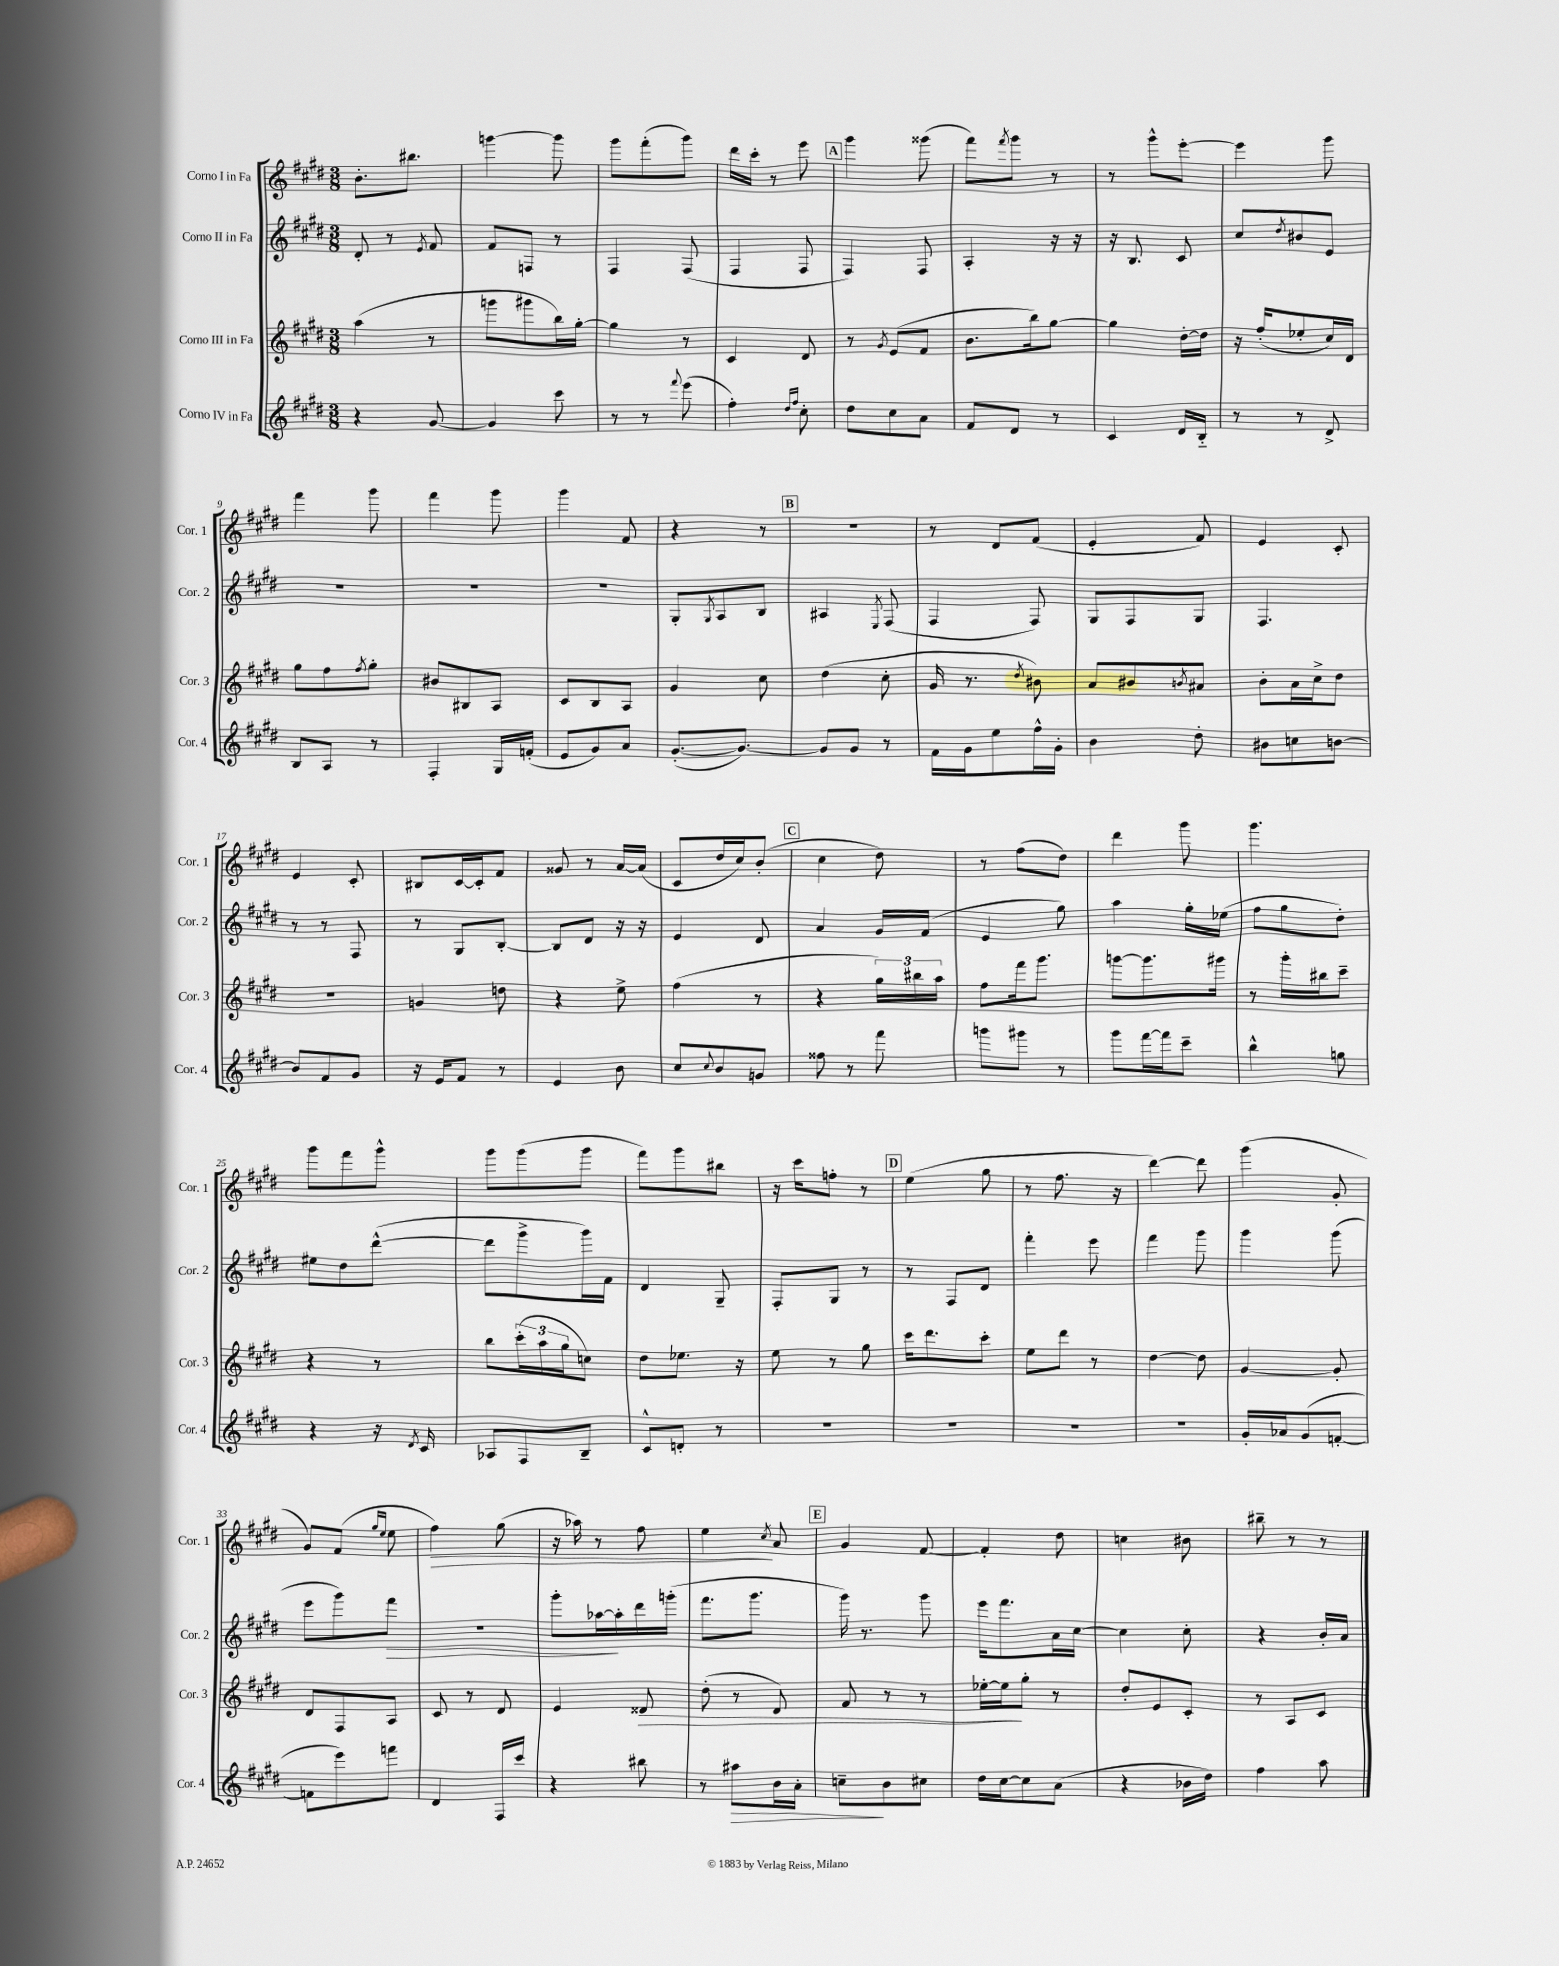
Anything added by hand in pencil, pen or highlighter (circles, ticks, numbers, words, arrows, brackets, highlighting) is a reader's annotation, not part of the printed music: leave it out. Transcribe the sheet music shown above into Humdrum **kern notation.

**kern	**dynam	**kern	**dynam	**kern	**dynam	**kern	**dynam
*part4	*part4	*part3	*part3	*part2	*part2	*part1	*part1
*staff4	*staff4	*staff3	*staff3	*staff2	*staff2	*staff1	*staff1
*I"Corno IV in Fa	*	*I"Corno III in Fa	*	*I"Corno II in Fa	*	*I"Corno I in Fa	*
*I'Cor. 4	*	*I'Cor. 3	*	*I'Cor. 2	*	*I'Cor. 1	*
*clefG2	*	*clefG2	*	*clefG2	*	*clefG2	*
*k[f#c#g#d#]	*	*k[f#c#g#d#]	*	*k[f#c#g#d#]	*	*k[f#c#g#d#]	*
*M3/8	*	*M3/8	*	*M3/8	*	*M3/8	*
=1	=1	=1	=1	=1	=1	=1	=1
4r	.	(4aa\	.	8d#'/	.	8.b'\L	.
.	.	.	.	8r	.	.	.
.	.	.	.	.	.	8.bb#X\J	.
.	.	.	.	8qe/	.	.	.
[8g#/	.	8r	.	8f#/	.	.	.
=2	=2	=2	=2	=2	=2	=2	=2
4g#/]	.	8gggn\L	.	8f#/L	.	[4gggn\	.
.	.	8ggg#X\	.	8Fn/J	.	.	.
8ccc#\	.	16bb\L)	.	8r	.	8ggg\]	.
.	.	[16gg#'\JJ	.	.	.	.	.
=3	=3	=3	=3	=3	=3	=3	=3
8r	.	4gg#\]	.	4F#/	.	8ggg#\L	.
8r	.	.	.	.	.	(8fff#'\	.
8qqfff#/	.	.	.	.	.	.	.
(8eee\	.	8r	.	(8F#/	.	8ggg#\J)	.
=4	=4	=4	=4	=4	=4	=4	=4
4ff#'\)	.	4c#/	.	4F#/	.	16ddd#\LL	.
.	.	.	.	.	.	16ccc#'\JJ	.
.	.	.	.	.	.	8r	.
16qqdd#/LL	.	.	.	.	.	.	.
16qqff#/JJ	.	.	.	.	.	.	.
8cc#'\	.	8d#/	.	8F#/	.	8eee\	.
!!LO:REH:place=s1:t=A
=5	=5	=5	=5	=5	=5	=5	=5
8dd#\L	.	8r	.	4F#/)	.	4ggg#\	.
.	.	8qg#/	.	.	.	.	.
8cc#\	.	(8e/L	.	.	.	.	.
8a\J	.	8f#/J	.	8F#/	.	(8ggg##X\	.
=6	=6	=6	=6	=6	=6	=6	=6
8f#/L	.	8.b\L	.	4A'/	.	8fff#\L)	.
.	.	.	.	.	.	8qfff#/	.
8d#/J	.	.	.	.	.	8ggg#\J	.
.	.	16bb\k)	.	.	.	.	.
8r	.	[8gg#\J	.	16r	.	8r	.
.	.	.	.	16r	.	.	.
=7	=7	=7	=7	=7	=7	=7	=7
4c#/	.	4gg#\]	.	16r	.	8r	.
.	.	.	.	8.B/	.	.	.
.	.	.	.	.	.	8ggg#^^\L	.
16d#/LL	.	[16dd#'\LL	.	8c#/	.	[8eee'\J	.
16B/JJ	.	16dd#\JJ]	.	.	.	.	.
=8	=8	=8	=8	=8	=8	=8	=8
8r	.	16r	.	8cc#/L	.	4eee\]	.
.	.	(16ff#'/KL	.	.	.	.	.
.	.	.	.	8qdd#/	.	.	.
8r	.	8ee-X'/	.	8b#X/	.	.	.
8d#^/	.	16cc#/L)	.	8e/J	.	8ggg#\	.
.	.	16d#/JJ	.	.	.	.	.
!!LO:LB:g=z
=9	=9	=9	=9	=9	=9	=9	=9
8B/L	.	8gg#\L	.	4.r	.	4fff#\	.
8A/J	.	8ff#\	.	.	.	.	.
.	.	8qff#/	.	.	.	.	.
8r	.	8gg#'\J	.	.	.	8ggg#\	.
=10	=10	=10	=10	=10	=10	=10	=10
4F#'/	.	8b#X/L	.	4.r	.	4fff#\	.
.	.	8B#X/	.	.	.	.	.
16G#/LL	.	8A/J	.	.	.	8ggg#\	.
(16fn'/JJ	.	.	.	.	.	.	.
=11	=11	=11	=11	=11	=11	=11	=11
8e/L	.	8c#/L	.	4.r	.	4ggg#\	.
8g#/)	.	8B/	.	.	.	.	.
8a/J	.	8A/J	.	.	.	8f#/	.
=12	=12	=12	=12	=12	=12	=12	=12
([8.g#'/L	.	4g#/	.	8G#'/L	.	4r	.
.	.	.	.	8qG#/	.	.	.
.	.	.	.	8A/	.	.	.
8.g#/J_)	.	.	.	.	.	.	.
.	.	8cc#\	.	8B/J	.	8r	.
!!LO:REH:place=s1:t=B
=13	=13	=13	=13	=13	=13	=13	=13
8g#/L]	.	(4dd#\	.	4A#X/	.	4.r	.
8g#/J	.	.	.	.	.	.	.
.	.	.	.	8qE/	.	.	.
8r	.	8cc#'\	.	(8F#/	.	.	.
=14	=14	=14	=14	=14	=14	=14	=14
16f#\LL	.	16g#/	.	4F#/	.	8r	.
16g#\J	.	8.r	.	.	.	.	.
8ee\	.	.	.	.	.	8d#/L	.
.	.	8qdd#/	.	.	.	.	.
16ff#^^\L	.	8b#X\)	.	8F#/)	.	(8f#/J	.
16g#'\JJ	.	.	.	.	.	.	.
=15	=15	=15	=15	=15	=15	=15	=15
4b\	.	8a/L	.	8G#/L	.	4e'/	.
.	.	8b#X/	.	8F#/	.	.	.
.	.	8qbn/	.	.	.	.	.
8dd#'\	.	8a#X/J	.	8G#/J	.	8f#/)	.
=16	=16	=16	=16	=16	=16	=16	=16
8b#X\L	.	8b'\L	.	4.F#/	.	4e/	.
8ccn\	.	16a\L	.	.	.	.	.
.	.	16cc#^\J	.	.	.	.	.
[8bn\J	.	8dd#\J	.	.	.	8c#'/	.
!!LO:LB:g=z
=17	=17	=17	=17	=17	=17	=17	=17
8b/L]	.	4.r	.	8r	.	4e/	.
8f#/	.	.	.	8r	.	.	.
8g#/J	.	.	.	8F#/	.	8c#'/	.
=18	=18	=18	=18	=18	=18	=18	=18
16r	.	4gn/	.	8r	.	8B#X/L	.
16e/KL	.	.	.	.	.	.	.
8f#/J	.	.	.	8G#/L	.	[16c#/L	.
.	.	.	.	.	.	16c#'/J]	.
8r	.	8ddn\	.	[8B'/J	.	8f#/J	.
=19	=19	=19	=19	=19	=19	=19	=19
4e/	.	4r	.	8B/L]	.	8g##X/	.
.	.	.	.	8d#/J	.	8r	.
8b\	.	8ee^\	.	16r	.	[16a/LL	.
.	.	.	.	16r	.	(16a/JJ]	.
=20	=20	=20	=20	=20	=20	=20	=20
8cc#/L	.	(4ff#\	.	4e/	.	8c#/L	.
8qqcc#/	.	.	.	.	.	.	.
8b/	.	.	.	.	.	16dd#/L	.
.	.	.	.	.	.	16cc#/J)	.
8gn/J	.	8r	.	8d#/	.	(8b'/J	.
!!LO:REH:place=s1:t=C
=21	=21	=21	=21	=21	=21	=21	=21
8ff##X\	.	4r	.	4a/	.	4cc#\	.
8r	.	.	.	.	.	.	.
8fff#\	.	24gg#\LL)	.	16g#/LL	.	8dd#\)	.
.	.	24bb#X\	.	.	.	.	.
.	.	.	.	(16f#/JJ	.	.	.
.	.	24aa\JJ	.	.	.	.	.
=22	=22	=22	=22	=22	=22	=22	=22
8gggn\L	.	8ff#\L	.	4e/	.	8r	.
8ggg#X\J	.	16fff#\k	.	.	.	(8ff#\L	.
.	.	8.ggg#\J	.	.	.	.	.
8r	.	.	.	8gg#\)	.	8dd#\J)	.
=23	=23	=23	=23	=23	=23	=23	=23
8ggg#\L	.	[8gggn\L	.	4aa\	.	4ddd#\	.
[16fff#\L	.	8.ggg\]	.	.	.	.	.
16fff#\J]	.	.	.	.	.	.	.
8ccc#~\J	.	.	.	16gg#'\LL	.	8ggg#\	.
.	.	16ggg#X\Jk	.	(16ee-X\JJ	.	.	.
=24	=24	=24	=24	=24	=24	=24	=24
4bb^^\	.	8r	.	8ff#\L	.	4.ggg#\	.
.	.	16ggg#'\LL	.	8gg#\	.	.	.
.	.	16bb#X\J	.	.	.	.	.
8ggn\	.	8ccc#~\J	.	8dd#'\J)	.	.	.
!!LO:LB:g=z
=25	=25	=25	=25	=25	=25	=25	=25
4r	.	4r	.	8ee#X\L	.	8ggg#\L	.
.	.	.	.	8dd#\	.	8fff#\	.
16r	.	8r	.	([8ddd#^^\J	.	8ggg#^^\J	.
8qd#/	.	.	.	.	.	.	.
16c#/	.	.	.	.	.	.	.
=26	=26	=26	=26	=26	=26	=26	=26
8A-X/L	.	8bb\L	.	8ddd#\L]	.	8ggg#\L	.
8F#/	.	(24ccc#'\L	.	8ggg#^\	.	(8ggg#\	.
.	.	24aa\	.	.	.	.	.
.	.	24gg#\J	.	.	.	.	.
8B~/J	.	8ccn\J)	.	16ggg#\L)	.	8ggg#\J	.
.	.	.	.	16f#\JJ	.	.	.
=27	=27	=27	=27	=27	=27	=27	=27
8c#^^/L	.	8dd#\L	.	4d#/	.	8fff#\L)	.
8dn'/J	.	8.ee-X\J	.	.	.	8ggg#\	.
8r	.	.	.	8G#~/	.	8bb#X\J	.
.	.	16r	.	.	.	.	.
=28	=28	=28	=28	=28	=28	=28	=28
4.r	.	8ee\	.	8F#'/L	.	16r	.
.	.	.	.	.	.	16ccc#\KL	.
.	.	8r	.	8G#/J	.	8ffn'\J	.
.	.	8gg#\	.	8r	.	8r	.
!!LO:REH:place=s1:t=D
=29	=29	=29	=29	=29	=29	=29	=29
4.r	.	16ccc#\KL	.	8r	.	(4ee\	.
.	.	8.ddd#\	.	.	.	.	.
.	.	.	.	8F#/L	.	.	.
.	.	8ccc#'\J	.	8d#/J	.	8gg#\	.
=30	=30	=30	=30	=30	=30	=30	=30
4.r	.	8ee\L	.	4fff#'\	.	8r	.
.	.	8ddd#\J	.	.	.	8.ff#\	.
.	.	8r	.	8eee\	.	.	.
.	.	.	.	.	.	16r	.
=31	=31	=31	=31	=31	=31	=31	=31
4.r	.	[4dd#\	.	4fff#\	.	[4ddd#\)	.
.	.	8dd#\]	.	8ggg#\	.	8ddd#\]	.
=32	=32	=32	=32	=32	=32	=32	=32
16g#'/LL	.	[4g#/	.	4ggg#\	.	(4ggg#\	.
16a-X/J	.	.	.	.	.	.	.
(8g#/	.	.	.	.	.	.	.
[8fn'/J	.	8g#'/]	.	(8ggg#\	.	8g#'/	.
!!LO:LB:g=z
=33	=33	=33	=33	=33	=33	=33	=33
8fn\L]	.	8d#/L	.	8eee\L	.	8g#/L)	.
8eee\)	.	8F#/	.	8ggg#\)	.	(8f#/J	.
.	.	.	.	.	.	16qqgg#/LL	.
.	.	.	.	.	.	16qqee/JJ	.
!	!	!	!	!	!LO:HP:b	!	!
8fffn\J	.	8A/J	.	8fff#\J	>	8ee\	.
=34	=34	=34	=34	=34	=34	=34	=34
!	!	!	!	!	!	!	!LO:HP:b
4d#/	.	8c#/	.	4.r	.	4ff#\)	>
.	.	8r	.	.	.	.	.
16F#/LL	.	8d#/	.	.	.	(8gg#\	.
16ccc#/JJ	.	.	.	.	.	.	.
=35	=35	=35	=35	=35	=35	=35	=35
4r	.	4e/	.	8ggg#'\L	.	16r	.
.	.	.	.	.	.	16aa-X\)	.
.	.	.	.	[16aa-X\L	.	8r	.
.	.	.	.	16aa-'\]	]	.	.
!	!	!	!LO:HP:b	!	!	!	!
8bb#X\	.	8d##X/	>	16ddd#\	.	8ff#\	.
.	.	.	.	(16gggn'\JJ	.	.	.
=36	=36	=36	=36	=36	=36	=36	=36
8r	.	(8dd#'\	.	8.fff#\L	.	4ee\	.
!	!LO:HP:b	!	!	!	!	!	!
8aa#X\L	>	8r	.	.	.	.	.
.	.	.	.	8.ggg#\J	.	.	.
.	.	.	.	.	.	8qcc#/	.
16b\L	.	8d#/)	.	.	.	8a/	]
16a'\JJ	.	.	.	.	.	.	.
!!LO:REH:place=s1:t=E
=37	=37	=37	=37	=37	=37	=37	=37
8ccn~\L	.	8f#/	.	16ggg#\)	.	4g#/	.
.	.	.	.	8.r	.	.	.
8b\	]	8r	.	.	.	.	.
8cc#X\J	.	8r	.	8ggg#\	.	[8f#/	.
=38	=38	=38	=38	=38	=38	=38	=38
16dd#\LL	.	[16ee-X'\LL	.	16eee\KL	.	4f#'/]	.
[16cc#\J	.	16ee-\J]	.	8.fff#\	.	.	.
8cc#\]	.	8gg#'\J	]	.	.	.	.
(8a\J	.	8r	.	16a\L	.	8dd#\	.
.	.	.	.	[16cc#\JJ	.	.	.
=39	=39	=39	=39	=39	=39	=39	=39
4r	.	8dd#'/L	.	4cc#\]	.	4ccn\	.
.	.	8e/	.	.	.	.	.
16b-X\LL	.	8c#'/J	.	8cc#'\	.	8b#X\	.
16dd#\JJ)	.	.	.	.	.	.	.
=40	=40	=40	=40	=40	=40	=40	=40
4ff#\	.	8r	.	4r	.	8bb#X~\	.
.	.	8A/L	.	.	.	8r	.
8aa\	.	8c#/J	.	16b'/LL	.	8r	.
.	.	.	.	16a/JJ	.	.	.
==	==	==	==	==	==	==	==
*-	*-	*-	*-	*-	*-	*-	*-
